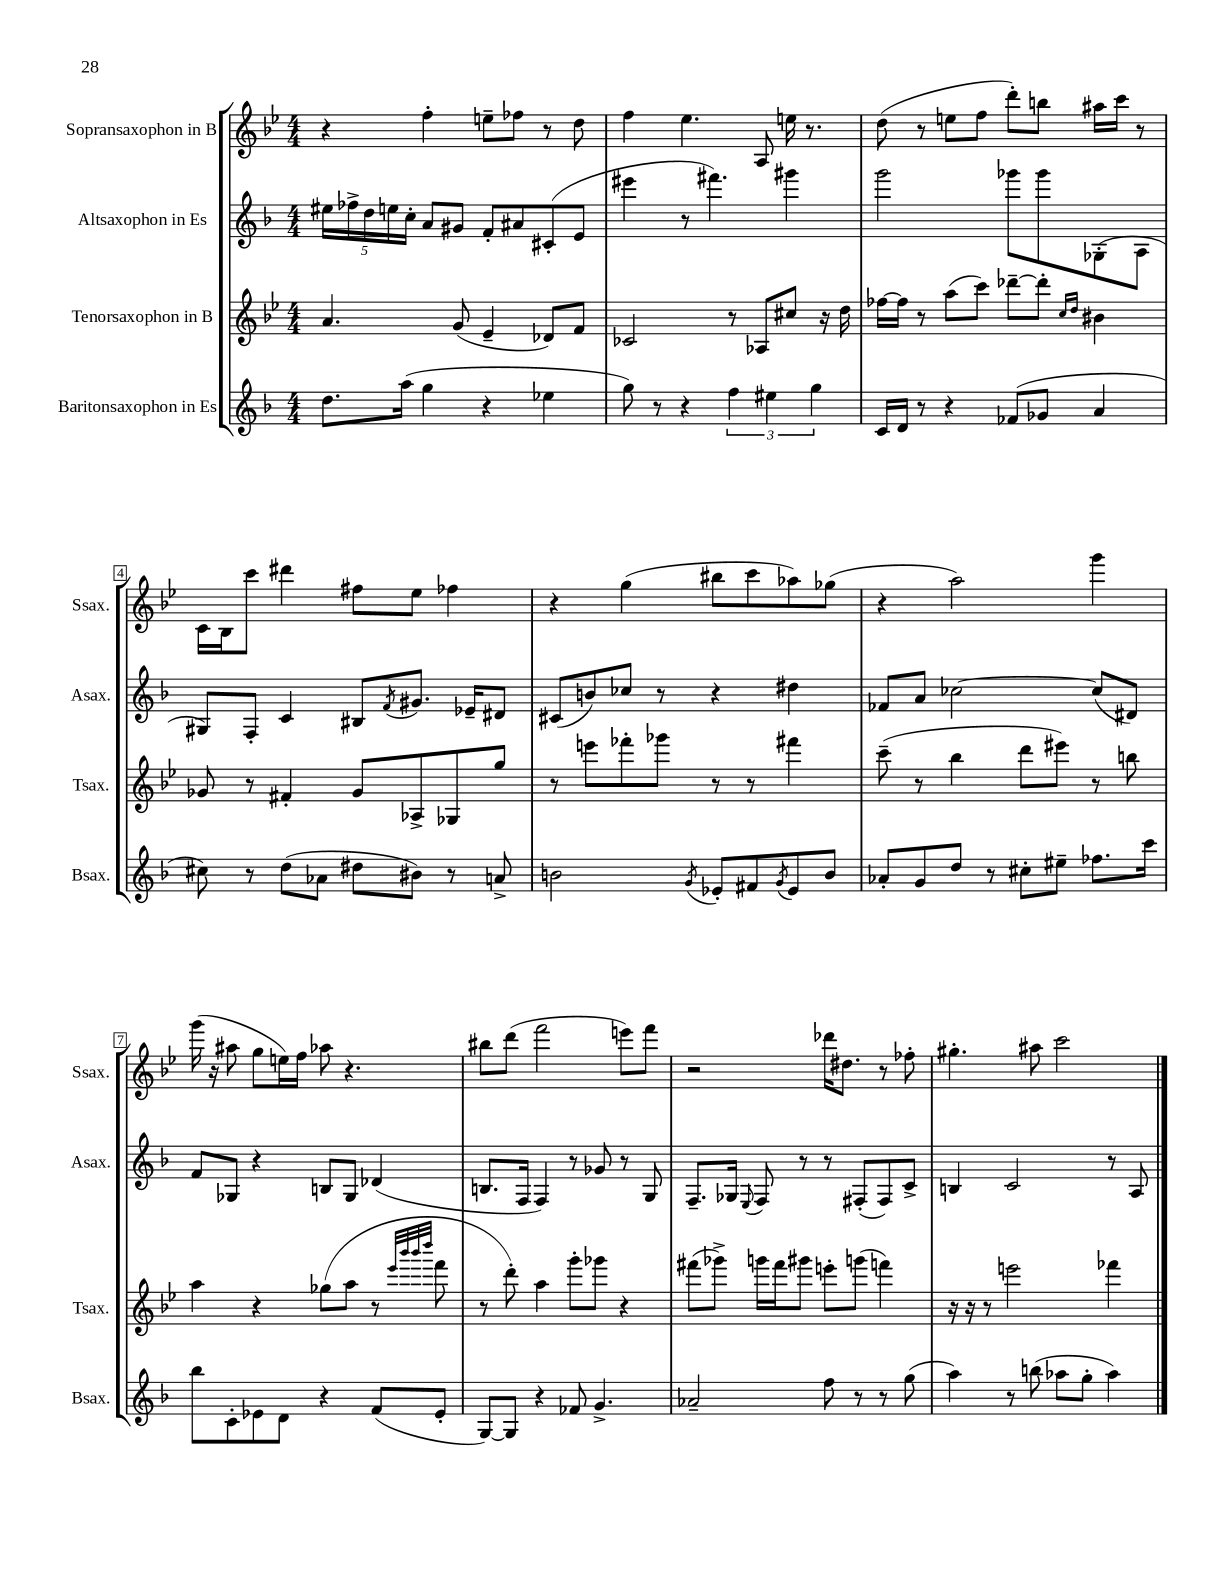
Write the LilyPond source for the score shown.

<<
\new StaffGroup <<
\new Staff = "s0" \with { instrumentName = "Sopransaxophon in B" shortInstrumentName = "Ssax." } {
    \clef treble \key bes \major \numericTimeSignature \time 4/4
    r4 f''4-. e''8-- fes''8 r8 d''8 |
    f''4 ees''4. a8 e''16 r8. |
    d''8( r8 e''8 f''8 d'''8-.) b''8 ais''16 c'''16 r8 |
    c'16 bes16 c'''8 dis'''4 fis''8 ees''8 fes''4 |
    r4 g''4( bis''8 c'''8 aes''8) ges''8( |
    r4 a''2) g'''4 |
    g'''16( r16 ais''8 g''8 e''16) f''16 aes''8 r4. |
    bis''8 d'''8( f'''2 e'''8) f'''8 |
    r2 des'''16 dis''8. r8 fes''8-. |
    gis''4.-. ais''8 c'''2 \bar "|." |
}
\new Staff = "s1" \with { instrumentName = "Altsaxophon in Es" shortInstrumentName = "Asax." } {
    \clef treble \key f \major \numericTimeSignature \time 4/4
    \tuplet 5/4 { eis''16 fes''16-> d''16 e''16 c''16-. } a'8 gis'8 f'8-. ais'8 cis'8-.( e'8 |
    eis'''4 r8 fis'''4.) gis'''4 |
    g'''2 ges'''8 ges'''8 ges8-.( a8 |
    gis8) f8-. c'4 bis8 \acciaccatura { f'8 } gis'8. ees'16-- dis'8 |
    cis'8( b'8) ces''8 r8 r4 dis''4 |
    fes'8 a'8 ces''2~ ces''8( dis'8) |
    f'8 ges8 r4 b8 ges8 des'4( |
    b8. f16 f4) r8 ges'8 r8 g8 |
    f8.-- ges16 \appoggiatura { e8 } f8 r8 r8 fis8-.( fis8) c'8-> |
    b4 c'2 r8 a8 \bar "|." |
}
\new Staff = "s2" \with { instrumentName = "Tenorsaxophon in B" shortInstrumentName = "Tsax." } {
    \clef treble \key bes \major \numericTimeSignature \time 4/4
    a'4. g'8( ees'4-- des'8) f'8 |
    ces'2 r8 aes8 cis''8 r16 d''16 |
    fes''16~ fes''16 r8 a''8( c'''8) des'''8~-- des'''8-. \grace { c''16 d''16 } bis'4 |
    ges'8 r8 fis'4-. ges'8 aes8-> ges8 g''8 |
    r8 e'''8 fes'''8-. ges'''8 r8 r8 fis'''4 |
    c'''8--( r8 bes''4 d'''8 eis'''8) r8 b''8 |
    a''4 r4 ges''8( a''8 r8 \grace { ees'''32 bes'''32 bes'''32 d''''32 } f'''8 |
    r8 d'''8-.) a''4 g'''8-. ges'''8 r4 |
    fis'''8( ges'''8->) g'''16 fis'''16 gis'''8 e'''8-. g'''8( f'''4) |
    r16 r16 r8 e'''2 fes'''4 \bar "|." |
}
\new Staff = "s3" \with { instrumentName = "Baritonsaxophon in Es" shortInstrumentName = "Bsax." } {
    \clef treble \key f \major \numericTimeSignature \time 4/4
    d''8. a''16( g''4 r4 ees''4 |
    g''8) r8 r4 \tuplet 3/2 { f''4 eis''4 g''4 } |
    c'16 d'16 r8 r4 fes'8( ges'8 a'4 |
    cis''8) r8 d''8( aes'8 dis''8 bis'8) r8 a'8-> |
    b'2 \acciaccatura { g'8 } ees'8-. fis'8 \acciaccatura { g'8 } ees'8 b'8 |
    aes'8-. g'8 d''8 r8 cis''8-. eis''8-- fes''8. c'''16 |
    bes''8 c'8-. ees'8 d'8 r4 f'8( ees'8-. |
    g8~) g8 r4 fes'8 g'4.-> |
    aes'2-- f''8 r8 r8 g''8( |
    a''4) r8 b''8( aes''8 g''8-. aes''4) \bar "|." |
}
>>
>>
\layout { \context { \Score \override BarNumber.stencil = #(make-stencil-boxer 0.1 0.3 ly:text-interface::print) } }
